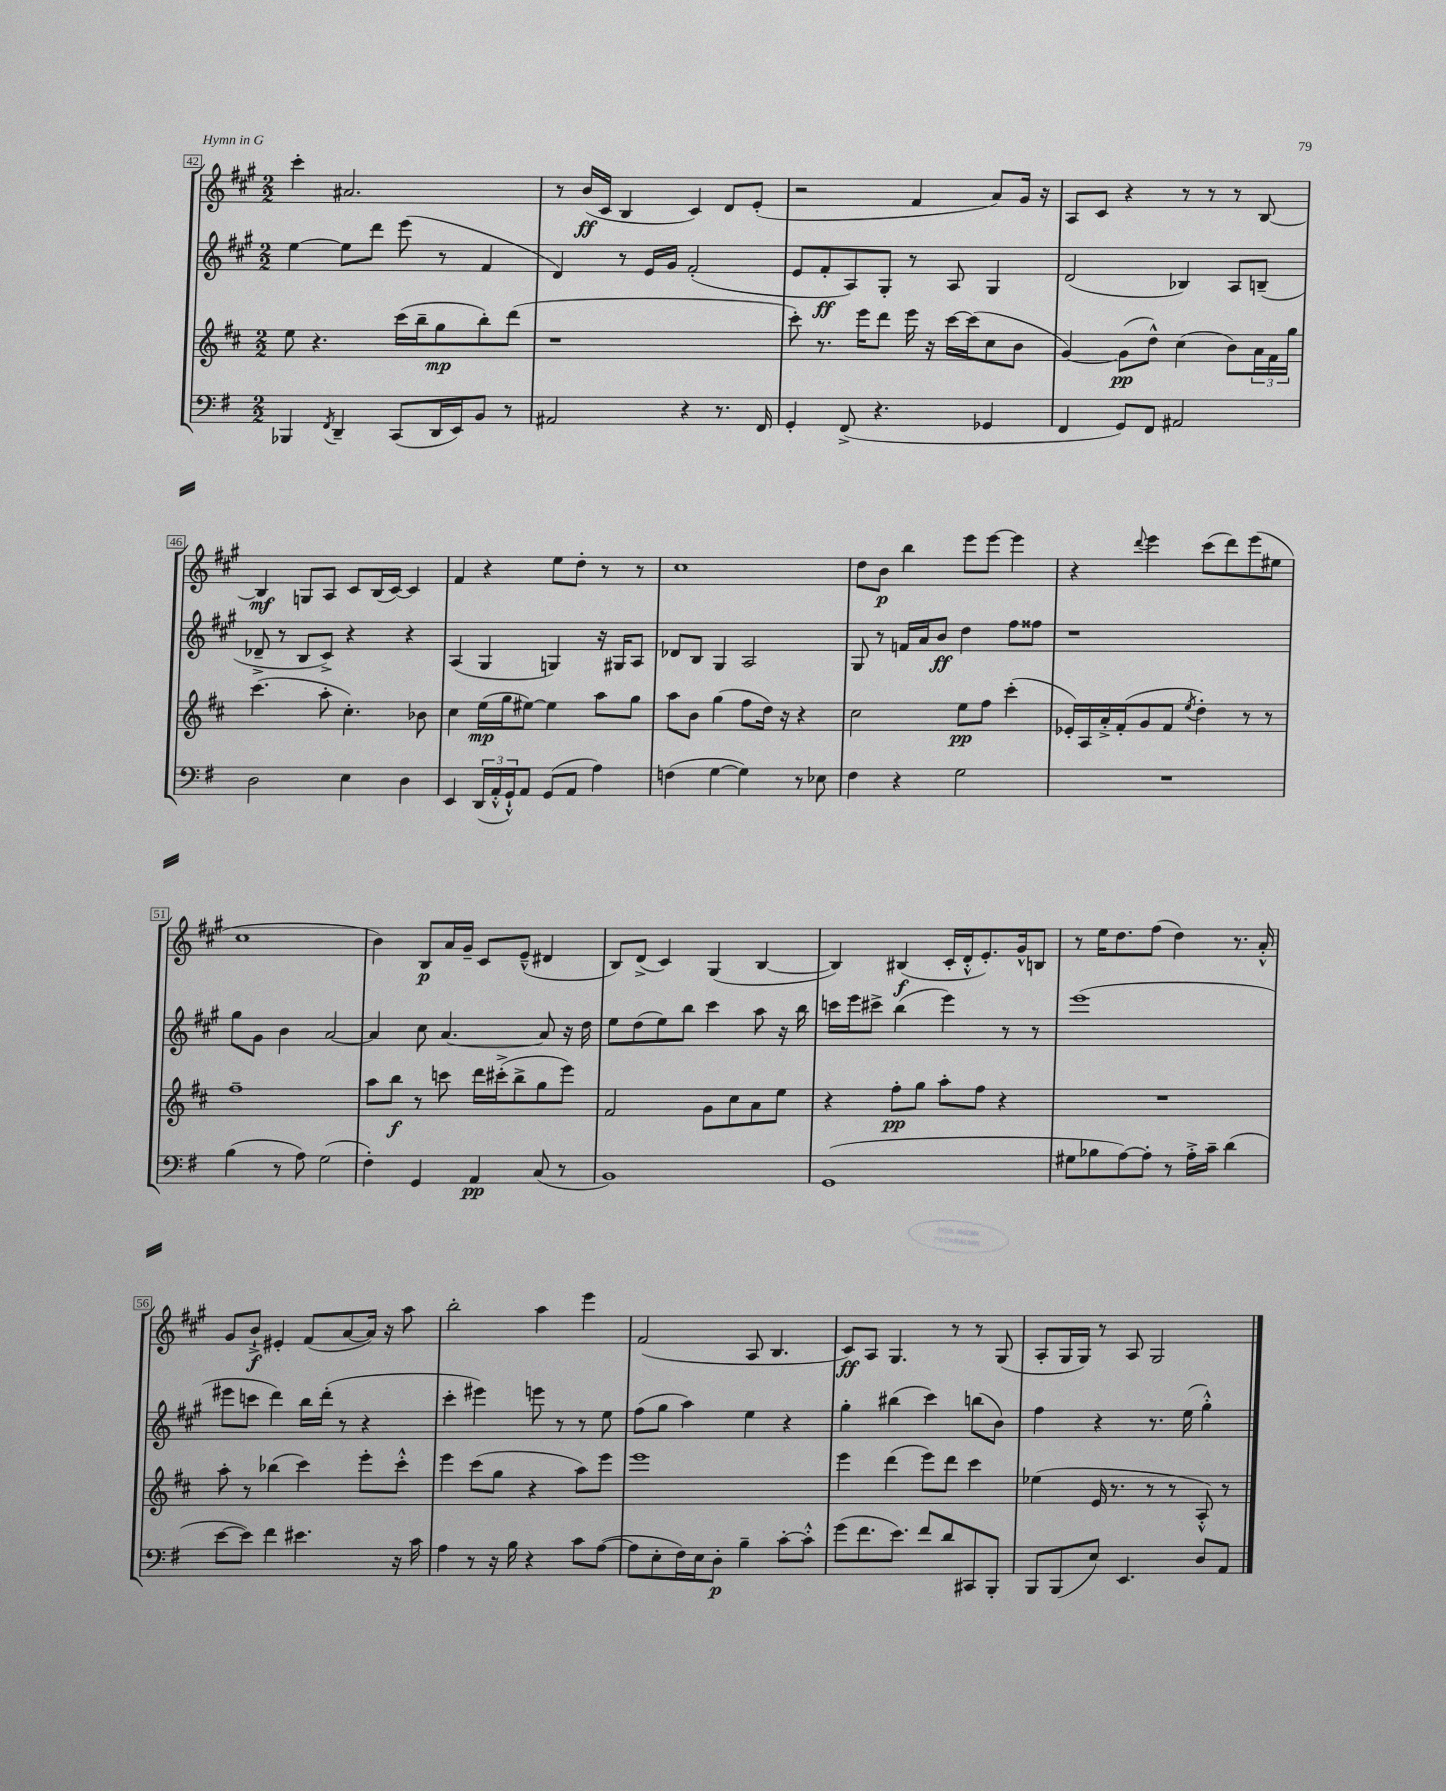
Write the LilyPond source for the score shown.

<<
\new StaffGroup <<
\new Staff = "s0" {
    \clef treble \key a \major \numericTimeSignature \time 2/2
    cis'''4-. ais'2. |
    r8 b'16\ff( cis'16 b4 cis'4) d'8 e'8-.( |
    r2 fis'4 a'8) gis'16 r16 |
    a8 cis'8 r4 r8 r8 r8 b8~ |
    b4\mf g8 a8 cis'8 b16( cis'16~) cis'4 |
    fis'4 r4 e''8 d''8-. r8 r8 |
    cis''1 |
    d''8 b'8\p b''4 e'''8 e'''8~ e'''4 |
    r4 \appoggiatura { d'''8 } e'''4 cis'''8( d'''8) e'''8( eis''8 |
    cis''1 |
    b'4) b8\p a'16 gis'16-- cis'8 e'8---^( dis'4 |
    b8) d'8->( cis'4) gis4( b4~ |
    b4) bis4\f( cis'16-. d'16-.-^ e'8.-.) gis'16-^ b8 |
    r8 e''16 d''8. fis''8( d''4) r8. a'16-.-^ |
    gis'8 b'8-!->\f eis'4-. fis'8( a'8~ a'16) r16 a''8 |
    b''2-. a''4 e'''4 |
    fis'2( a8 b4. |
    cis'8\ff) a8 gis4. r8 r8 gis8( |
    a8-. gis16 gis16) r8 a8 gis2 \bar "|." |
}
\new Staff = "s1" {
    \clef treble \key a \major \numericTimeSignature \time 2/2
    e''4~ e''8 d'''8 e'''8( r8 fis'4 |
    d'4) r8 e'16 gis'16 fis'2-.( |
    e'8 fis'8-.\ff a8) gis8-. r8 a8 gis4 |
    d'2( bes4) a8 b8--( |
    des'8---> r8 b8 cis'8->) r4 r4 |
    a4( gis4 g4) r16 gis16 a8 |
    des'8 b8 gis4 a2 |
    gis8 r8 f'16 a'16 b'8\ff d''4 fis''8 fisis''8 |
    r1 |
    gis''8 gis'8 b'4 a'2~ |
    a'4 cis''8 a'4.~ a'8 r16 d''16 |
    e''8 d''8( e''8) b''8 cis'''4 a''8 r16 b''16 |
    c'''16 e'''16 cis'''8-> b''4( e'''4) r8 r8 |
    e'''1( |
    eis'''8 c'''8 d'''4) b''16 d'''16-.( r8 r4 |
    cis'''4-. eis'''4) e'''8 r8 r8 e''8 |
    fis''8( gis''8 a''4) e''4 r4 |
    gis''4-. bis''4( cis'''4) b''8( b'8) |
    fis''4 r4 r8. e''16( gis''4-.-^) \bar "|." |
}
\new Staff = "s2" {
    \clef treble \key d \major \numericTimeSignature \time 2/2
    e''8 r4. cis'''16( b''16-- g''8\mp b''8-.) d'''8( |
    r1 |
    cis'''8-.) r8. e'''16 d'''8 e'''16 r16 cis'''16~ cis'''16( cis''8 b'8 |
    g'4~) g'8\pp( d''8-^) cis''4( b'8) \tuplet 3/2 { a'16 fis'16 g''16 } |
    cis'''4.( a''8-. cis''4.-.) bes'8 |
    cis''4 e''16\mp( g''16 eis''8~) eis''4 a''8 g''8 |
    a''8 b'8 g''4( fis''8 d''16) r16 r4 |
    cis''2 e''8\pp fis''8 cis'''4-.( |
    ees'16-.) a16 a'16-.-> fis'16-.( g'8 fis'8 \acciaccatura { e''8 } d''4-.) r8 r8 |
    fis''1-- |
    a''8 b''8\f r8 c'''8 d'''16 cis'''16-.->( b''8-> g''8 e'''8) |
    fis'2 g'8 cis''8 a'8 e''8 |
    r4 fis''8-.\pp g''8 a''8-. fis''8 r4 |
    R1 |
    a''8-. r8 bes''4( cis'''4) e'''8-. cis'''8-.-^ |
    e'''4 cis'''8( g''8 r4 a''8) e'''8 |
    e'''1 |
    e'''4 d'''4( e'''8) d'''8 cis'''4 |
    ees''4( e'16 r8. r8 r8 a8-.-^) r8 \bar "|." |
}
\new Staff = "s3" {
    \clef bass \key g \major \numericTimeSignature \time 2/2
    bes,,4 \acciaccatura { fis,8 } d,4-- c,8( d,16 e,16) b,8 r8 |
    ais,2 r4 r8. fis,16 |
    g,4-. fis,8->( r4. ges,4 |
    fis,4 g,8) fis,8 ais,2 |
    d2 e4 d4 |
    e,4 \tuplet 3/2 { d,16( a,16-.-^ g,16-!-^) } a,8 g,8( a,8 a4) |
    f4( g4~ g4) r8 ees8 |
    fis4 r4 g2 |
    R1 |
    b4( r8 a8) g2( |
    fis4-.) g,4 a,4\pp c8( r8 |
    b,1) |
    g,1( |
    gis8 bes8 a8~) a8-. r8 a16-.-> c'16-- d'4( |
    e'8~ e'8) fis'4 eis'4. r16 c'16 |
    a4 r8 r16 b16 r4 c'8 a8~( |
    a8 e8-. fis16) e16 d8-.\p b4-- c'8~-. c'8-.-^ |
    g'8( fis'8. e'8.) fis'8 d'8 cis,8 b,,8-. |
    b,,8 b,,8( e8) e,4. d8 a,8 \bar "|." |
}
>>
>>
\layout { \context { \Score currentBarNumber = #42 \override BarNumber.stencil = #(make-stencil-boxer 0.1 0.3 ly:text-interface::print) } }
